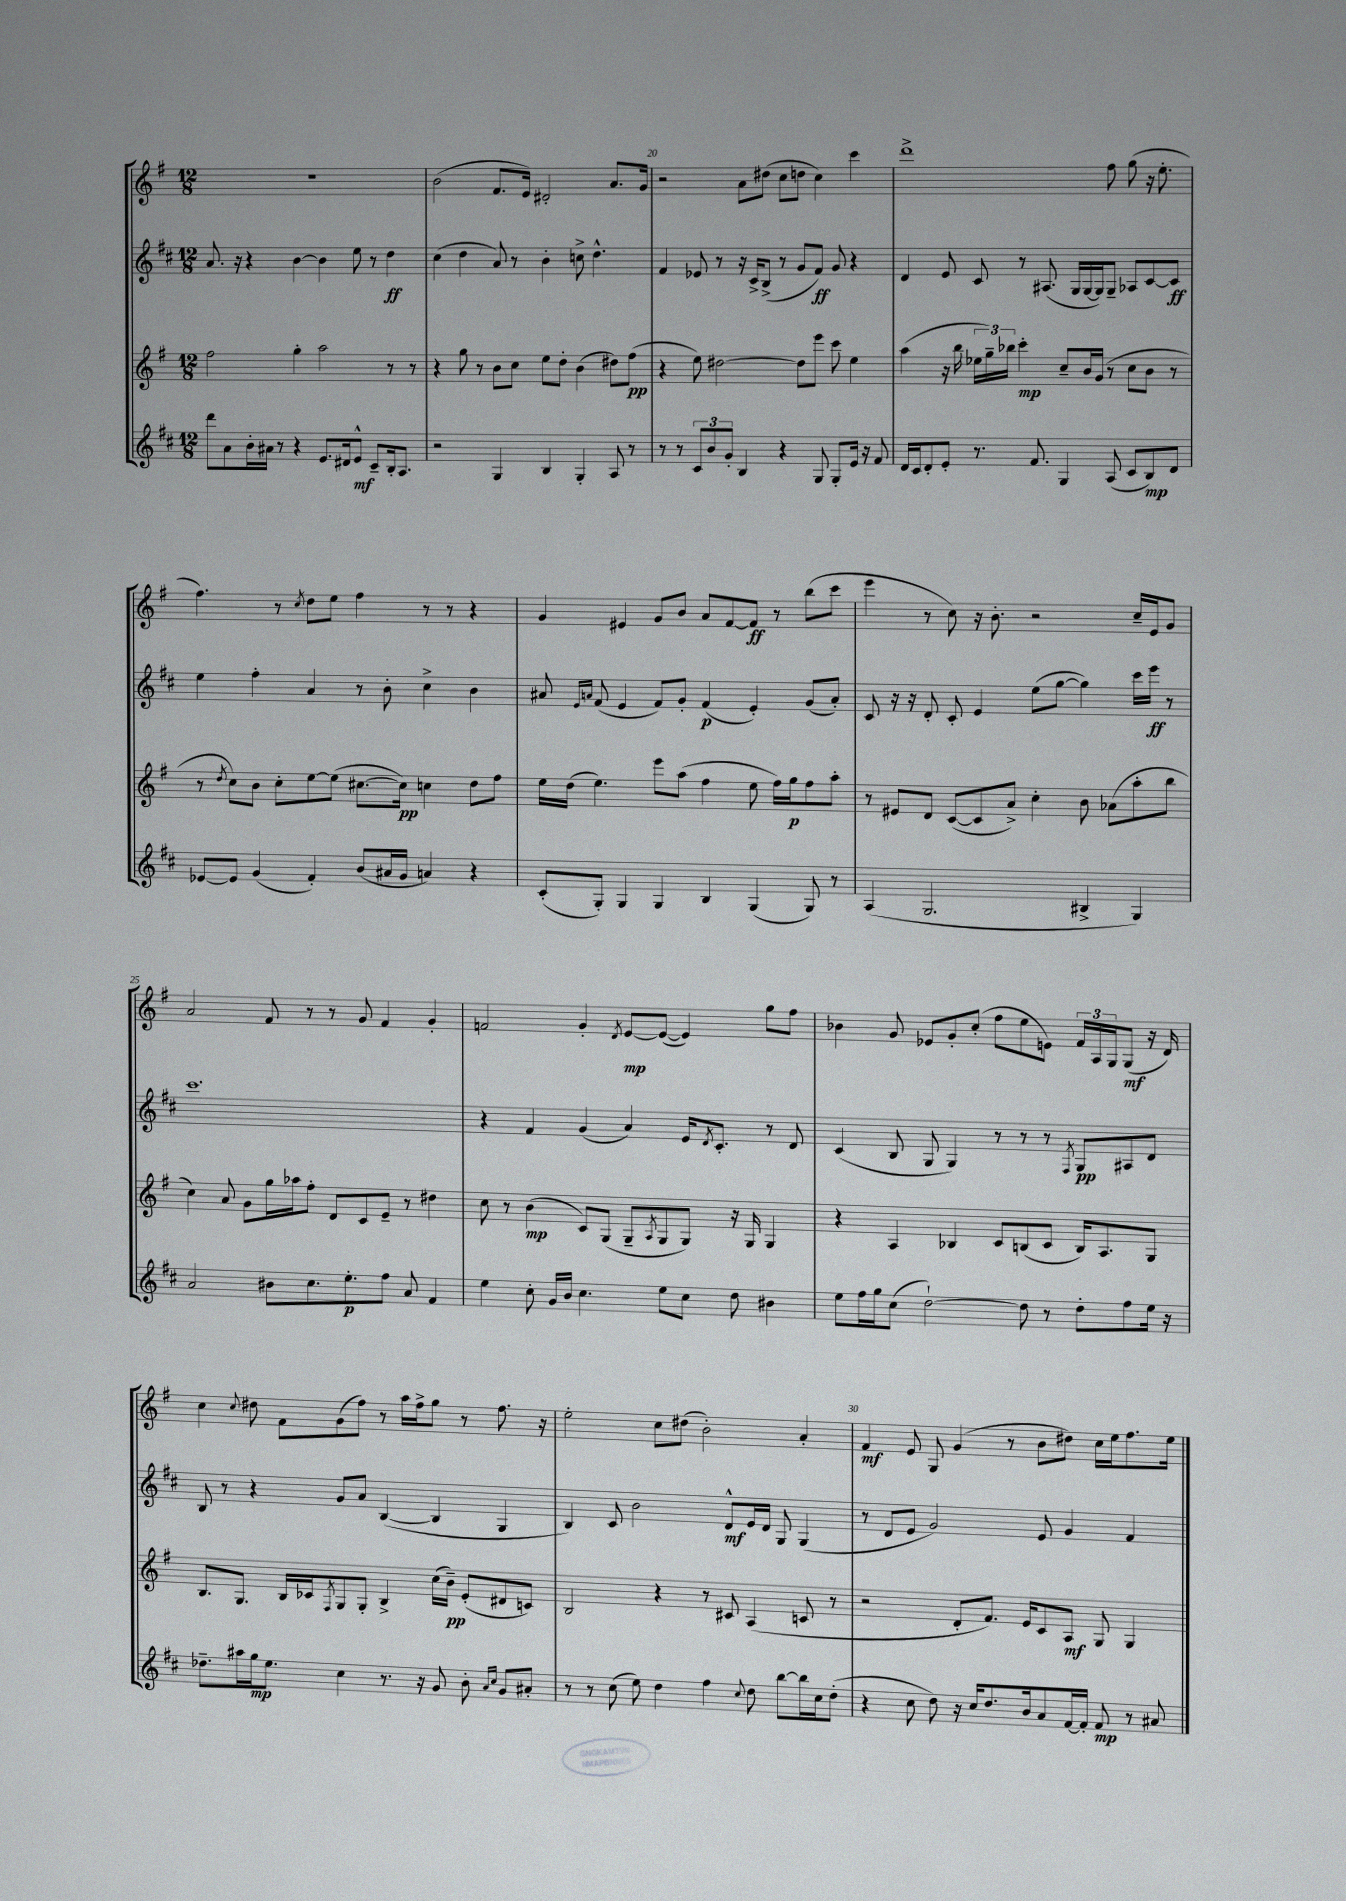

**kern	**dynam	**kern	**dynam	**kern	**dynam	**kern	**dynam
*part4	*part4	*part3	*part3	*part2	*part2	*part1	*part1
*staff4	*staff4	*staff3	*staff3	*staff2	*staff2	*staff1	*staff1
*clefG2	*	*clefG2	*	*clefG2	*	*clefG2	*
*k[f#c#]	*	*k[f#]	*	*k[f#c#]	*	*k[f#]	*
*M12/8	*	*M12/8	*	*M12/8	*	*M12/8	*
=18	=18	=18	=18	=18	=18	=18	=18
8ddd\L	.	2ff#\	.	8.a/	.	1.r	.
8a\	.	.	.	.	.	.	.
.	.	.	.	16r	.	.	.
16b'\L	.	.	.	4r	.	.	.
16a#X\JJ	.	.	.	.	.	.	.
8r	.	.	.	.	.	.	.
4r	.	4gg'\	.	[4b\	.	.	.
8.e/L	.	2aa\	.	4b\]	.	.	.
16d#X/k	.	.	.	.	.	.	.
8e^^/J	mf	.	.	8ee\	.	.	.
8c#~/L	.	.	.	8r	.	.	.
16B'/k	.	8r	.	4dd\	ff	.	.
8.A/J	.	.	.	.	.	.	.
.	.	8r	.	.	.	.	.
=19	=19	=19	=19	=19	=19	=19	=19
2r	.	4r	.	(4cc#\	.	(2b\	.
.	.	8gg\	.	4dd\	.	.	.
.	.	8r	.	.	.	.	.
4G/	.	8b\L	.	8a/)	.	8.f#/L	.
.	.	8cc\J	.	8r	.	.	.
.	.	.	.	.	.	16e/Jk)	.
4B/	.	8ee\L	.	4b'\	.	2d#X'/	.
.	.	8dd'\J	.	.	.	.	.
4G'/	.	(4b\	.	8ccn^\	.	.	.
.	.	.	.	4.dd^^\	.	.	.
8A/	.	8dd#X\L)	.	.	.	8.a/L	.
8r	.	(8ff#\J	pp	.	.	.	.
.	.	.	.	.	.	16g/Jk	.
=20	=20	=20	=20	=20	=20	=20	=20
8r	.	4r	.	4f#/	.	2r	.
8r	.	.	.	.	.	.	.
12c#/L	.	8ee\)	.	8e-X/	.	.	.
12b/	.	.	.	.	.	.	.
.	.	[2dd#X\	.	8r	.	.	.
12g'/J	.	.	.	.	.	.	.
4B/	.	.	.	16r	.	8a\L	.
.	.	.	.	16c#^/KL	.	.	.
.	.	.	.	(8B^/J	.	(8dd#X\J	.
4r	.	.	.	8r	.	8cc\L	.
.	.	8dd#\L]	.	8g/L	.	8ddn\J	.
8G/	.	8eee\J	.	8f#/J)	ff	4cc\)	.
8G'/L	.	8ccc\	.	8g/	.	.	.
16e/Jk	.	4ee\	.	4r	.	4ccc\	.
16r	.	.	.	.	.	.	.
8f#/	.	.	.	.	.	.	.
=21	=21	=21	=21	=21	=21	=21	=21
16d/LL	.	(4aa\	.	4d/	.	1ddd^	.
16c#/J	.	.	.	.	.	.	.
8d'/	.	.	.	.	.	.	.
8e'/J	.	16r	.	8e/	.	.	.
.	.	16bb\	.	.	.	.	.
8.r	.	24ee-X\LL	.	8c#/	.	.	.
.	.	24gg~\)	.	.	.	.	.
.	.	24bb-X\JJ	.	.	.	.	.
.	.	4ccc'\	mp	8r	.	.	.
8.f#/	.	.	.	.	.	.	.
.	.	.	.	(8.A#X/	.	.	.
4G/	.	8cc~/L	.	.	.	.	.
.	.	.	.	16G/LL	.	.	.
.	.	16b/L	.	[16G/	.	.	.
.	.	(16g/JJ	.	16G/J])	.	.	.
(8A/	.	8r	.	8G~/J	.	8ff#\	.
8c#/L	.	8cc\L	.	8A-X/L	.	(8gg\	.
8B/)	mp	8b\J	.	[8c#/	.	16r	.
.	.	.	.	.	.	8.ee'\	.
8d/J	.	8r	.	8c#/J]	ff	.	.
!!LO:LB:g=z
=22	=22	=22	=22	=22	=22	=22	=22
[8e-X/L	.	8r	.	4ee\	.	4.ff#\)	.
.	.	8qdd/	.	.	.	.	.
8e-/J]	.	8cc\L)	.	.	.	.	.
(4g/	.	8b\J	.	4ff#'\	.	.	.
.	.	8cc'\L	.	.	.	8r	.
.	.	.	.	.	.	8qcc/	.
4f#'/)	.	[8ee\	.	4a/	.	8dd\L	.
.	.	(8ee\J]	.	.	.	8ee\J	.
(8b/L	.	[8.cc#X\L	.	8r	.	4ff#\	.
16a#X/L	.	.	.	8b'\	.	.	.
16g/JJ	.	16cc#\Jk])	pp	.	.	.	.
4an/)	.	4ccn\	.	4cc#^\	.	8r	.
.	.	.	.	.	.	8r	.
4r	.	8dd\L	.	4b\	.	4r	.
.	.	8ff#\J	.	.	.	.	.
=23	=23	=23	=23	=23	=23	=23	=23
(8c#'/L	.	16ee\LL	.	8a#X/	.	4g/	.
.	.	(16dd\JJ	.	.	.	.	.
.	.	.	.	16qqe/LL	.	.	.
.	.	.	.	16qqan/JJ	.	.	.
8G'/J)	.	4.ee\)	.	(8f#/	.	.	.
4G/	.	.	.	4e/	.	4e#X/	.
4G/	.	8eee\L	.	8f#/L)	.	8g/L	.
.	.	(8aa\J	.	8g'/J	.	8b/J	.
4B/	.	4ff#\	.	(4f#/	p	8a/L	.
.	.	.	.	.	.	[8f#/	.
(4G/	.	8ee\	.	4e'/)	.	8f#/J]	ff
.	.	16ff#\LL)	.	.	.	8r	.
.	.	16gg\J	p	.	.	.	.
8G/)	.	8ff#\	.	(8g/L	.	(8bb\L	.
8r	.	8aa'\J	.	8a'/J)	.	8ccc\J	.
=24	=24	=24	=24	=24	=24	=24	=24
(4A/	.	8r	.	8c#/	.	4eee\	.
.	.	8e#X/L	.	16r	.	.	.
.	.	.	.	16r	.	.	.
2.G/	.	8d/J	.	8d'/	.	8r	.
.	.	([8c/L	.	8c#'/	.	8cc\)	.
.	.	8c/]	.	4e/	.	16r	.
.	.	.	.	.	.	8.b'\	.
.	.	8a^/J)	.	.	.	.	.
.	.	4cc'\	.	(8ee\L	.	2r	.
.	.	.	.	[8gg\J	.	.	.
4B#X^/	.	8b\	.	4gg\])	.	.	.
.	.	(8a-X\L	.	.	.	.	.
4G/)	.	8aa'\	.	16ccc#\LL	.	16cc~/LL	.
.	.	.	.	16eee\JJ	ff	16e/J	.
.	.	8bb\J	.	8r	.	8g/J	.
!!LO:LB:g=z
=25	=25	=25	=25	=25	=25	=25	=25
2a/	.	4cc\)	.	1.ccc#	.	2a/	.
.	.	8a/	.	.	.	.	.
.	.	8g\L	.	.	.	.	.
8b#X\L	.	16gg\L	.	.	.	8f#/	.
.	.	16aa-X\J	.	.	.	.	.
8.cc#\	.	8ff#'\J	.	.	.	8r	.
.	.	8d/L	.	.	.	8r	.
8.ee'\	p	.	.	.	.	.	.
.	.	8c/	.	.	.	8g/	.
8ff#\J	.	8e~/J	.	.	.	4f#/	.
8a/	.	8r	.	.	.	.	.
4f#/	.	4dd#X\	.	.	.	4g'/	.
=26	=26	=26	=26	=26	=26	=26	=26
4ee\	.	8cc\	.	4r	.	2fn/	.
.	.	8r	.	.	.	.	.
8cc#'\	.	(4b\	mp	4f#/	.	.	.
16g/LL	.	.	.	.	.	.	.
16b/JJ	.	.	.	.	.	.	.
4.cc#\	.	8c/L)	.	(4g/	.	4g'/	.
.	.	(8G/J	.	.	.	.	.
.	.	.	.	.	.	8qd/	.
.	.	8G~/L	.	4a/)	.	[8e/L	mp
.	.	8qA/	.	.	.	.	.
8ee\L	.	8G/	.	.	.	(8e/J_	.
8cc#\J	.	8G/J)	.	16e/KL	.	4e/])	.
.	.	.	.	8qd/	.	.	.
.	.	.	.	8.c#'/J	.	.	.
8dd\	.	16r	.	.	.	.	.
.	.	16G/	.	.	.	.	.
4b#X\	.	4G/	.	8r	.	8gg\L	.
.	.	.	.	8d/	.	8ff#\J	.
=27	=27	=27	=27	=27	=27	=27	=27
8ee\L	.	4r	.	(4c#/	.	4b-X\	.
16ff#\L	.	.	.	.	.	.	.
16gg\J	.	.	.	.	.	.	.
(8cc#\J	.	4A/	.	8B/	.	8g/	.
[2dd`\)	.	.	.	8G/	.	8e-X/L	.
.	.	4B-X/	.	4G/)	.	8g'/	.
.	.	.	.	.	.	(8cc'/J	.
.	.	8c/L	.	8r	.	8ff#\L	.
8dd\]	.	(8Bn/	.	8r	.	8ee\	.
8r	.	8c/J	.	8r	.	8en\J)	.
.	.	.	.	8qF#/	.	.	.
8dd'\L	.	16B/KL)	.	8G/L	pp	24f#/LL	.
.	.	.	.	.	.	24A/	.
.	.	8.A/	.	.	.	.	.
.	.	.	.	.	.	24G/J	.
8ff#\	.	.	.	8A#X/	.	(8G/J	mf
16ee\Jk	.	8G/J	.	8d/J	.	16r	.
16r	.	.	.	.	.	16d/)	.
!!LO:LB:g=z
=28	=28	=28	=28	=28	=28	=28	=28
8.dd-X~\L	.	8.B/L	.	8B/	.	4cc\	.
.	.	.	.	8r	.	.	.
16aa#X\L	.	8.G/J	.	.	.	.	.
.	.	.	.	.	.	8qqcc/	.
16gg\J	mp	.	.	4r	.	8dd#X\	.
8.ee\J	.	.	.	.	.	.	.
.	.	16B/LL	.	.	.	8f#\L	.
.	.	16c-X/J	.	.	.	.	.
.	.	8qF#/	.	.	.	.	.
4cc#\	.	8G/	.	8g/L	.	(8g\	.
.	.	8G'/J	.	8a/J	.	8ff#\J)	.
8.r	.	4B^/	.	([4B/	.	8r	.
.	.	.	.	.	.	16aa\LL	.
16r	.	.	.	.	.	16ff#^\J	.
8g/	.	(16cc\LL	.	4B/]	.	8gg\J	.
.	.	16b~\JJ)	pp	.	.	.	.
8b'\	.	(8e'/L	.	.	.	8r	.
16qqa/LL	.	.	.	.	.	.	.
16qqcc#/JJ	.	.	.	.	.	.	.
8g/L	.	8d#X/	.	4G/	.	8.ff#\	.
8a#X'/J	.	8cn/J)	.	.	.	.	.
.	.	.	.	.	.	16r	.
=29	=29	=29	=29	=29	=29	=29	=29
8r	.	2B/	.	4B/)	.	2ee'\	.
8r	.	.	.	.	.	.	.
(8cc#\	.	.	.	8c#/	.	.	.
8ee\)	.	.	.	2b\	.	.	.
4dd\	.	4r	.	.	.	8cc\L	.
.	.	.	.	.	.	(8dd#X\J	.
4ff#\	.	8r	.	.	.	2b'\)	.
.	.	8c#X/	.	8d^^/L	mf	.	.
8qqcc#/	.	.	.	.	.	.	.
8dd\	.	(4A/	.	16e/L	.	.	.
.	.	.	.	16d/JJ	.	.	.
[8bb\L	.	.	.	8G/	.	.	.
16bb\L]	.	8cn/	.	(4G/	.	4a'/	.
16cc#\J	.	.	.	.	.	.	.
(8dd'\J	.	8r	.	.	.	.	.
=30	=30	=30	=30	=30	=30	=30	=30
4r	.	2r	.	8r	.	4f#/	mf
.	.	.	.	8d/L	.	.	.
8cc#\	.	.	.	8e/J	.	8e/	.
8dd\)	.	.	.	2g/)	.	8G/	.
16r	.	8d'/L	.	.	.	(4g/	.
16cc#/KL	.	.	.	.	.	.	.
8.dd/	.	8.f#/J)	.	.	.	.	.
.	.	.	.	.	.	8r	.
16b/k	.	16e/KL	.	.	.	.	.
8a/	.	8c/	.	8e/	.	8b\L	.
[16f#/L	.	8A/J	mf	4g/	.	8dd#X\J)	.
16f#'/JJ]	.	.	.	.	.	.	.
8f#/	mp	8G/	.	.	.	16cc\LL	.
.	.	.	.	.	.	16ee\J	.
8r	.	4G/	.	4f#/	.	8.ff#\	.
8a#X/	.	.	.	.	.	.	.
.	.	.	.	.	.	16ee\Jk	.
==	==	==	==	==	==	==	==
*-	*-	*-	*-	*-	*-	*-	*-
